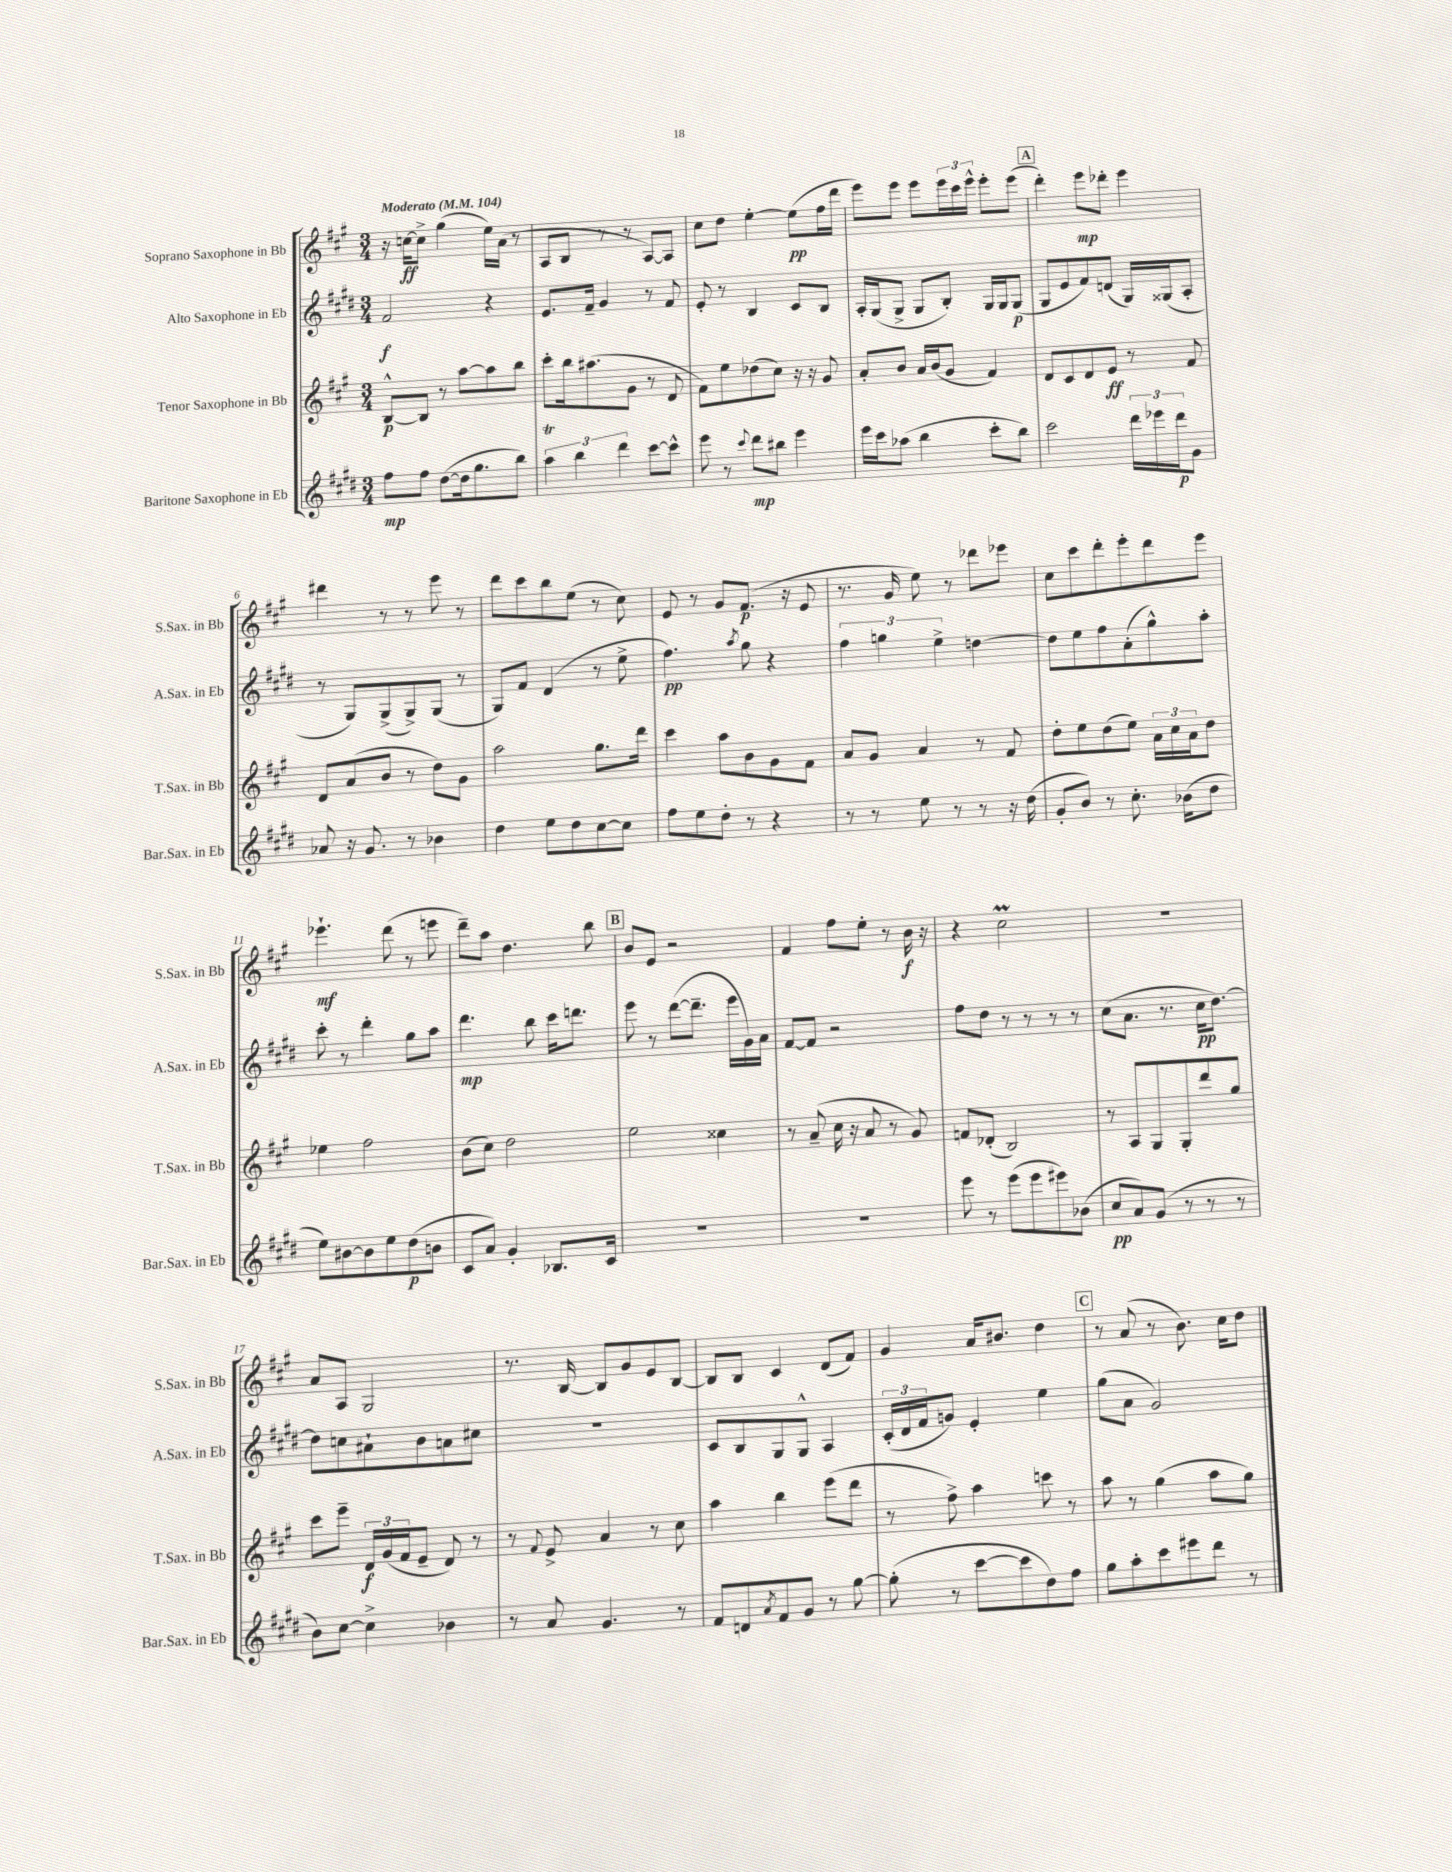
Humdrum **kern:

**kern	**kern	**kern	**kern
*staff4	*staff3	*staff2	*staff1
*clefG2	*clefG2	*clefG2	*clefG2
*k[f#c#g#d#]	*k[f#c#g#]	*k[f#c#g#d#]	*k[f#c#g#]
*M3/4	*M3/4	*M3/4	*M3/4
*MM104	*MM104	*MM104	*MM104
8ff#	[8B^^	2f#	16r
.	.	.	[16cc
8ff#	8B]	.	8cc^]
([8dd#	8r	.	(4gg#
16dd#]	[8aa	.	.
8.gg#	.	.	.
.	8aa]	4r	16ee)
.	.	.	(16a
8bb)	8bb	.	8r
=	=	=	=
6aa	8ccc#'	8.e	8A
.	16bb	.	8B
6bb	.	.	.
.	(8.aa#	16f#~	.
.	.	4g#	8r
6ddd#	.	.	.
.	8g#	.	8r
[8ccc#	8r	8r	[8A)
8ccc#^^]	8d	8f#	8A]
=	=	=	=
8eee	8f#)	8e'	8cc#
8r	8ee	8r	8dd
8qqccc#	.	.	.
8ddd#	(8dd-	4B	[4ee'
8bb#	8cc#)	.	.
4eee	16r	8c#	(8ee]
.	16r	.	.
.	8g#	8B	16ff#
.	.	.	16ddd
=	=	=	=
16eee	8a'	16A'	8eee)
16ccc#	.	(16G#	.
(8aa-	8b	8G#^	8eee
4bb	16a	8G#	8eee
.	(16b	.	.
.	8g#	8B')	24eee
.	.	.	24ccc#
.	.	.	24eee^^
8ccc#'	4f#)	16G#	8eee'
.	.	16G#	.
8bb)	.	(8G#	(8eee
=	=	=	=
2ccc#	8d	8G#	4ddd')
.	8c#	8e	.
.	8d	8f#)	8eee
.	8e	(8d	8ddd-'
24ddd#	8r	16G#)	4eee
24eee-	.	.	.
.	.	(16G##	.
24ddd#	.	.	.
8g#	8f#	8A'	.
=	=	=	=
8a-	8d	8r	4ddd#
16r	(8a	8G#)	.
8.g#	.	.	.
.	8b	(8G#^	8r
8r	8r	8G#^)	8r
4b-	8dd)	(8G#	8eee
.	8g#	8r	8r
=	=	=	=
4dd#	2aa	8G#)	8ddd
.	.	8f#	8ccc#
8ee	.	(4d#	8bb
8dd#	.	.	(8ee
[8cc#	8.gg#	8r	8r
8cc#]	.	8ee^	8cc#)
.	16ddd	.	.
=	=	=	=
8ff#	4ccc#	4.ff#)	8e
8ee	.	.	8r
8dd#'	8aa	.	8g#
.	.	8qaa	.
8r	8b	8gg#	(8.f#
4r	8g#	4r	.
.	.	.	16r
.	8f#	.	8e
=	=	=	=
8r	8a	6ff#	8.r
8r	8g#	.	.
.	.	6gg	.
.	.	.	16g#
8ee	4a	.	8ee)
.	.	6ee^	.
8r	.	.	8r
8r	8r	[4dd	8ddd-
16r	8f#	.	8eee-
(16dd#	.	.	.
=	=	=	=
8g#'	8dd'	8dd]	8cc#
8b)	8ee	8ee	8ccc#
8r	(8dd	8ff#	8ddd'
8.cc#'	8ee)	(8a'	8eee'
.	24a	8gg#^^)	8ddd
.	24cc#	.	.
(16b-	.	.	.
.	24a	.	.
8dd#	8dd	8aa'	8eee
=	=	=	=
8ee)	4ee-	8ccc#'	4.eee-`
[8b#	.	8r	.
8b#]	2ff#	4ddd#'	.
8ee	.	.	(8ddd
(8dd#	.	8gg#	8r
8b	.	8aa	8eee
=	=	=	=
8c#	(8b	4.ddd#	8ddd~)
8a)	8cc#)	.	8aa
4g#'	2dd	.	4.dd
.	.	8bb	.
8.B-	.	16ccc#	.
.	.	8.ddd	.
.	.	.	8bb
16c#	.	.	.
=	=	=	=
2.r	2ee	8eee	8b
.	.	8r	8e
.	.	([8ddd#	2r
.	.	8.ddd#~]	.
.	4cc##	.	.
.	.	16eee	.
.	.	16g#)	.
.	.	16a	.
=	=	=	=
2.r	8r	[8f#	4f#
.	(8a~	8f#]	.
.	16cc#	2r	8ff#
.	16r	.	.
.	8a	.	8ee'
.	8r	.	8r
.	8g#)	.	16b
.	.	.	16r
=	=	=	=
8eee	8f	8ff#	4r
8r	(8d-'	8dd#	.
(8eee	2B)	8r	2cc#
8eee	.	8r	.
8eee#)	.	8r	.
(8b-	.	8r	.
=	=	=	=
8cc#	8r	(8cc#	2.r
8a)	8A	8.a	.
(8g#	8G#	.	.
.	.	8.r	.
8r	8G#'	.	.
8r	8ddd	16cc#	.
.	.	[8.dd#)	.
8r	8gg#	.	.
=	=	=	=
8b)	8ccc#	8dd#]	8a
[8cc#	8eee~	8cc	8A
4cc#^]	24d	8a#`	2G#
.	(24g#	.	.
.	24f#	.	.
.	8e~	8b	.
4b-	8d)	8a	.
.	8r	8cc#	.
=	=	=	=
8r	8r	2.r	8.r
.	8qqf#	.	.
8a	8e^	.	.
.	.	.	[16B
4.g#	4a	.	8B]
.	.	.	8g#
.	8r	.	8e
8r	8cc#	.	[8B
=	=	=	=
8f#	4aa	8c#	8B]
8d	.	8B	8B
8qa	.	.	.
8f#	4bb	8G#	4c#
8g#	.	8G#^^	.
8r	(8eee	4A	(8d
[8gg#	8ddd	.	8f#)
=	=	=	=
(8gg#']	8r	(24c#'	4g#
.	.	24d#	.
.	.	24f#	.
8r	8ff#^)	8g)	.
[8ccc#	4aa	4e'	16a
.	.	.	8.b#
8ccc#]	.	.	.
8dd#)	8ccc	4ee	4dd
8ff#	8r	.	.
=	=	=	=
8gg#	8aa	(8gg#	8r
8aa'	8r	8a	(8a
8ccc#	(4gg#	2g#)	8r
8eee#	.	.	8.b)
8ddd#	8aa	.	.
.	.	.	16cc#
8r	8gg#)	.	8dd
==	==	==	==
*-	*-	*-	*-
